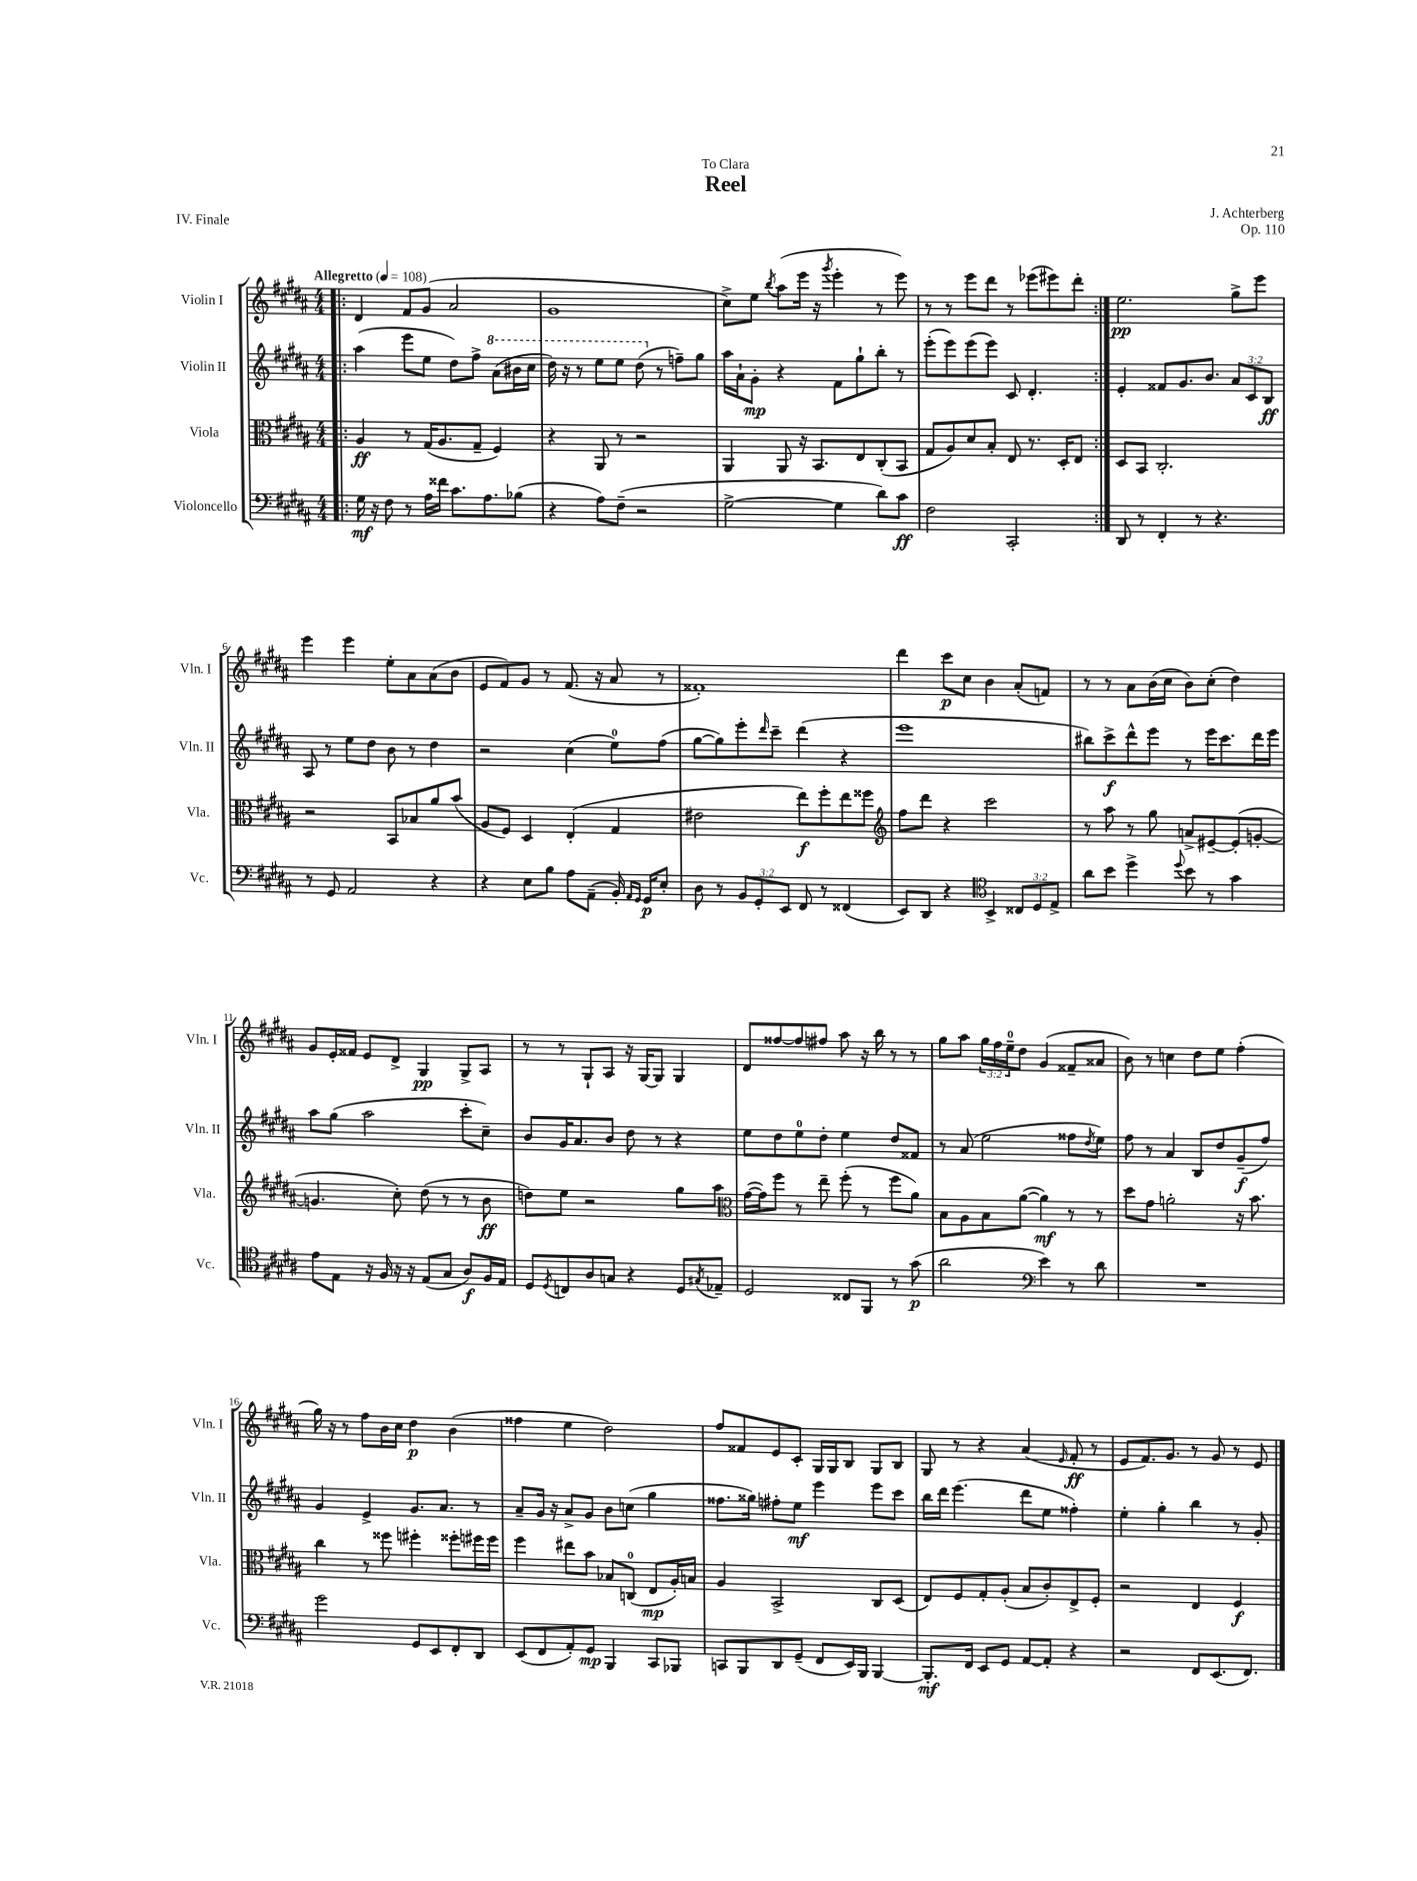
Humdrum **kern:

**kern	**dynam	**kern	**dynam	**kern	**dynam	**kern	**dynam
*part4	*part4	*part3	*part3	*part2	*part2	*part1	*part1
*staff4	*staff4	*staff3	*staff3	*staff2	*staff2	*staff1	*staff1
*I"Violoncello	*	*I"Viola	*	*I"Violin II	*	*I"Violin I	*
*I'Vc.	*	*I'Vla.	*	*I'Vln. II	*	*I'Vln. I	*
*clefF4	*	*clefC3	*	*clefG2	*	*clefG2	*
*k[f#c#g#d#a#]	*	*k[f#c#g#d#a#]	*	*k[f#c#g#d#a#]	*	*k[f#c#g#d#a#]	*
*M4/4	*	*M4/4	*	*M4/4	*	*M4/4	*
*MM108	*	*MM108	*	*MM108	*	*MM108	*
=1!|:	=1!|:	=1!|:	=1!|:	=1!|:	=1!|:	=1!|:	=1!|:
!	!	!	!	!	!	!LO:TX:a:B:t=Allegretto	!
16G#\	mf	4A#/	ff	(4aa#\	.	4d#/	.
16r	.	.	.	.	.	.	.
8F#\	.	.	.	.	.	.	.
8r	.	8r	.	8eee\L	.	8f#/L	.
16A#\LL	.	(16G#/KL	.	8ee\J	.	(8g#/J	.
16f##X\JJ	.	8.A#/	.	.	.	.	.
8.c#\L	.	.	.	8dd#\L)	.	2a#/	.
.	.	8G#~/J	.	8ff#^\J	.	.	.
8.A#\	.	.	.	.	.	.	.
*	*	*	*	*8va	*	*	*
.	.	4F#/)	.	(8aa#\L	.	.	.
(8B-X\J	.	.	.	16bb#X\L	.	.	.
.	.	.	.	16ccc#\JJ	.	.	.
=2	=2	=2	=2	=2	=2	=2	=2
4r	.	4r	.	16ddd#\)	.	1g#	.
.	.	.	.	16r	.	.	.
.	.	.	.	8r	.	.	.
8A#\L)	.	8AA#/	.	8eee\L	.	.	.
(8F#~\J	.	8r	.	8eee\J	.	.	.
2r	.	2r	.	(8ddd#\	.	.	.
*	*	*	*	*X8va	*	*	*
.	.	.	.	8r	.	.	.
.	.	.	.	8ffn~\L)	.	.	.
.	.	.	.	8gg#\J	.	.	.
=3	=3	=3	=3	=3	=3	=3	=3
[2G#^\	.	4AA#/	.	16aa#\LL	.	8cc#^\L)	.
.	.	.	.	16a#`\J	.	.	.
.	.	.	.	8g#'\J	mp	8ee\J	.
.	.	.	.	.	.	8qbb/	.
.	.	8AA#/	.	4r	.	(8aa#\L	.
.	.	16r	.	.	.	16eee\Jk	.
.	.	8.BB/L	.	.	.	16r	.
.	.	.	.	.	.	8qggg#/	.
4G#\]	.	.	.	8f#\L	.	4eee'\	.
.	.	8E/	.	8gg#`\	.	.	.
8d#\L)	.	(8C#'/	.	8bb'\J	.	8r	.
8c#\J	ff	8BB/J	.	8r	.	8eee\)	.
=4	=4	=4	=4	=4	=4	=4	=4
2F#\	.	8G#/L	.	(8eee'\L	.	8r	.
.	.	8A#/)	.	8eee\)	.	8r	.
.	.	8d#/	.	(8eee\	.	8eee\L	.
.	.	8B'/J	.	8eee\J)	.	8ddd#\J	.
2CC#'/	.	8E/	.	8c#/	.	8r	.
.	.	8.r	.	4.d#'/	.	(8eee-X\L	.
.	.	.	.	.	.	8eee#X\)	.
.	.	16D#'/KL	.	.	.	.	.
.	.	8E/J	.	.	.	8ddd#'\J	.
=5:|!	=5:|!	=5:|!	=5:|!	=5:|!	=5:|!	=5:|!	=5:|!
8DD#/	.	8D#/L	.	4e'/	.	2.ee\	pp
8r	.	8BB/J	.	.	.	.	.
4FF#'/	.	2.C#'/	.	8f##X/L	.	.	.
.	.	.	.	8.g#/	.	.	.
8r	.	.	.	.	.	.	.
.	.	.	.	8.b/J	.	.	.
4.r	.	.	.	.	.	.	.
.	.	.	.	12a#/L	.	8gg#^\L	.
.	.	.	.	12c#/	.	.	.
.	.	.	.	.	.	8eee\J	.
.	.	.	.	12B/J	ff	.	.
!!LO:LB:g=z
=6	=6	=6	=6	=6	=6	=6	=6
8r	.	2r	.	8A#/	.	4eee\	.
8GG#/	.	.	.	8r	.	.	.
2AA#/	.	.	.	8ee\L	.	4eee\	.
.	.	.	.	8dd#\J	.	.	.
.	.	8BB/L	.	8b\	.	8ee'\L	.
.	.	8B-X/	.	8r	.	8a#\	.
4r	.	8a#/	.	4dd#\	.	(8a#\	.
.	.	(8b/J	.	.	.	8b\J	.
=7	=7	=7	=7	=7	=7	=7	=7
4r	.	8A#/L	.	2r	.	8e/L	.
.	.	8F#/J)	.	.	.	8f#/)	.
8E\L	.	4D#/	.	.	.	8g#/J	.
8B\J	.	.	.	.	.	8r	.
8A#\L	.	(4E'/	.	(4cc#\	.	(8.f#/	.
(8AA#~\J	.	.	.	.	.	.	.
.	.	.	.	.	.	16r	.
16BB'/)	.	4G#/	.	8ee\L)	.	8a#/	.
16qqAA#/LL	.	.	.	.	.	.	.
16qqGG#/JJ	.	.	.	.	.	.	.
16GG#/KL	p	.	.	.	.	.	.
8E'/J	.	.	.	(8ff#\J	.	8r	.
=8	=8	=8	=8	=8	=8	=8	=8
8D#\	.	2e#X\	.	[8gg#\L	.	1f##X')	.
8r	.	.	.	8gg#\])	.	.	.
12BB/L	.	.	.	8eee'\	.	.	.
12GG#'/	.	.	.	.	.	.	.
.	.	.	.	16qqddd#/	.	.	.
.	.	.	.	8ccc#~\J	.	.	.
12EE/J	.	.	.	.	.	.	.
8FF#/	.	8ee\L)	f	(4ddd#\	.	.	.
8r	.	8ff#'\	.	.	.	.	.
(4FF##X/	.	8ee\	.	4r	.	.	.
.	.	8ff##X\J	.	.	.	.	.
=9	=9	=9	=9	=9	=9	=9	=9
*	*	*clefG2	*	*	*	*	*
8EE/L)	.	8ff#\L	.	1eee	.	4ddd#\	.
8DD#/J	.	8ddd#\J	.	.	.	.	.
4r	.	4r	.	.	.	8ccc#\L	p
.	.	.	.	.	.	8cc#\J	.
*clefC4	*	*	*	*	*	*	*
4BB^/	.	2ccc#\	.	.	.	4b\	.
12C##X/L	.	.	.	.	.	(8a#'/L	.
12D#/	.	.	.	.	.	.	.
.	.	.	.	.	.	8fn/J)	.
12E^/J	.	.	.	.	.	.	.
=10	=10	=10	=10	=10	=10	=10	=10
8a#\L	.	8r	.	8bb#X\L)	.	8r	.
8b\J	.	8aa#\	.	8ccc#^\	f	8r	.
4dd#^\	.	8r	.	8ddd#^^\	.	8a#\L	.
.	.	8gg#\	.	8eee\J	.	(16b\L	.
.	.	.	.	.	.	16cc#\JJ	.
8qqdd#/	.	.	.	.	.	.	.
8b\	.	8an^/L	.	8r	.	8b\L)	.
8r	.	[8e#X~/	.	16eee\KL	.	(8cc#'\J	.
.	.	.	.	8.ccc#\	.	.	.
4g#\	.	(8e#'/]	.	.	.	4dd#\)	.
.	.	[8gn'/J	.	16ddd#\L	.	.	.
.	.	.	.	16eee\JJ	.	.	.
!!LO:LB:g=z
=11	=11	=11	=11	=11	=11	=11	=11
8e\L	.	4.gn/]	.	8aa#\L	.	8g#/L	.
8E\J	.	.	.	(8gg#\J	.	16e'/L	.
.	.	.	.	.	.	16f##X/JJ	.
16r	.	.	.	2aa#\	.	8e/L	.
16F#/	.	.	.	.	.	.	.
16r	.	8cc#'\)	.	.	.	8d#^/J	.
16r	.	.	.	.	.	.	.
(8E/L	.	(8dd#\	.	.	.	4G#/	pp
8G#/J	.	8r	.	.	.	.	.
8A#/L)	f	8r	.	8ccc#'\L	.	8G#^/L	.
16F#/L	.	8b\	ff	8cc#~\J)	.	8A#/J	.
16E/JJ	.	.	.	.	.	.	.
=12	=12	=12	=12	=12	=12	=12	=12
8D#/L	.	8ddn\L)	.	8b/L	.	8r	.
8qD#/	.	.	.	.	.	.	.
8Cn/	.	8ee\J	.	16g#/K	.	8r	.
.	.	.	.	8.a#/	.	.	.
8A#/	.	2r	.	.	.	8G#`/L	.
8Gn/J	.	.	.	8b/J	.	8A#/J	.
4r	.	.	.	8dd#\	.	16r	.
.	.	.	.	.	.	[16G#/KL	.
.	.	.	.	8r	.	8G#/J]	.
8D#/L	.	8gg#\L	.	4r	.	4G#/	.
8qG#X/	.	.	.	.	.	.	.
8E-X~/J	.	8aa#\J	.	.	.	.	.
=13	=13	=13	=13	=13	=13	=13	=13
*	*	*clefC3	*	*	*	*	*
2D#/	.	([16g#\LL	.	8ee\L	.	8d#/L	.
.	.	16g#\J])	.	.	.	.	.
.	.	8ff#\J	.	8dd#\	.	[8ff##X/	.
.	.	8r	.	8ee\	.	8ff##/]	.
.	.	8ee~\	.	8dd#'\J	.	8ff#X/J	.
8C##X/L	.	(8ff#'\	.	4ee\	.	8aa#\	.
8FF#/J	.	8r	.	.	.	16r	.
.	.	.	.	.	.	16bb\	.
8r	.	8ff#\L	.	8dd#/L	.	8r	.
(8g#\	p	8a#\J)	.	8f##X/J	.	8r	.
=14	=14	=14	=14	=14	=14	=14	=14
2a#\	.	8B\L	.	8r	.	8gg#\L	.
.	.	8A#\	.	(8a#/	.	8aa#\J	.
.	.	8B\	.	2ee\	.	24gg#\LL	.
.	.	.	.	.	.	24ff#\	.
.	.	.	.	.	.	24ee~\J	.
.	.	([8a#\J	.	.	.	8dd#\J	.
*clefF4	*	*	*	*	*	*	*
4e\)	.	4a#\])	mf	.	.	(4g#/	.
8r	.	8r	.	8ff##X\L	.	8f##X~/L	.
.	.	.	.	8qdd#/	.	.	.
8d#\	.	8r	.	8ee\J)	.	8a##X/J	.
=15	=15	=15	=15	=15	=15	=15	=15
1r	.	8dd#\L	.	8ff#\	.	8b\)	.
.	.	8g#\J	.	8r	.	8r	.
.	.	2an'\	.	4a#/	.	4ccn\	.
.	.	.	.	8B/L	.	8dd#\L	.
.	.	.	.	8dd#/	.	8ee\J	.
.	.	16r	.	(8g#~/	f	(4ff#'\	.
.	.	8.b\	.	.	.	.	.
.	.	.	.	8ff#/J)	.	.	.
!!LO:LB:g=z
=16	=16	=16	=16	=16	=16	=16	=16
2g#\	.	4cc#\	.	4g#/	.	16gg#\)	.
.	.	.	.	.	.	16r	.
.	.	.	.	.	.	8r	.
.	.	8r	.	4e^/	.	8ff#\L	.
.	.	8ff##X\	.	.	.	16b\L	.
.	.	.	.	.	.	16cc#\JJ	.
8GG#/L	.	4ff#X'\	.	8.g#/L	.	4dd#\	p
8EE/	.	.	.	.	.	.	.
.	.	.	.	8.a#/J	.	.	.
8FF#'/	.	8ff##X'\L	.	.	.	(4b\	.
8DD#/J	.	16ff#X\L	.	8r	.	.	.
.	.	16ff#\JJ	.	.	.	.	.
=17	=17	=17	=17	=17	=17	=17	=17
(8EE/L	.	4ff#\	.	8a#~/L	.	4ff##X\	.
8FF#/	.	.	.	16g#/Jk	.	.	.
.	.	.	.	16r	.	.	.
8AA#'/)	.	8ee#X\L	.	8a#^/L	.	4ee\	.
8GG#/J	mp	8b\J	.	8g#/J	.	.	.
4BBB/	.	8B-X/L	.	8b\L	.	2dd#\)	.
.	.	(8Cn/J	.	(8ccn\J	.	.	.
8CC#/L	.	8E/L	mp	4gg#\	.	.	.
8BBB-X/J	.	16A#'/L)	.	.	.	.	.
.	.	16Bn/JJ	.	.	.	.	.
=18	=18	=18	=18	=18	=18	=18	=18
8CCn/L	.	4A#/	.	8.ff##X\L	.	8ff#/L	.
8BBB/	.	.	.	.	.	8f##X/	.
.	.	.	.	16gg##X\Jk)	.	.	.
8DD#/	.	2BB^/	.	8ff#X'\L	.	8e/	.
(8GG#~/J	.	.	.	8ee\J	mf	8c#'/J	.
8FF#/L	.	.	.	4eee\	.	16G#/LL	.
.	.	.	.	.	.	16G#/J	.
16EE/L)	.	.	.	.	.	8B/J	.
16BBB/JJ	.	.	.	.	.	.	.
[4BBB/	.	8C#/L	.	8eee\L	.	8G#/L	.
.	.	(8D#/J	.	8ccc#\J	.	8B/J	.
=19	=19	=19	=19	=19	=19	=19	=19
8.BBB'/L]	mf	8E/L)	.	16bb\LL	.	8G#/	.
.	.	.	.	16ddd#\JJ	.	.	.
.	.	8F#/	.	(4.eee\	.	8r	.
16FF#/Jk	.	.	.	.	.	.	.
8EE/L	.	8G#'/	.	.	.	4r	.
8GG#/J	.	(8A#'/J	.	.	.	.	.
[8AA#/L	.	8B/L	.	8ddd#\L	.	(4a#/	.
8AA#'/J]	.	8c#'/)	.	8ee\J	.	.	.
.	.	.	.	.	.	16qqe/	.
4r	.	8E^/	.	4ff##X'\)	.	8f#'/	ff
.	.	8F#'/J	.	.	.	8r	.
=20	=20	=20	=20	=20	=20	=20	=20
2r	.	2r	.	4ee'\	.	8e/L	.
.	.	.	.	.	.	8.f#/)	.
.	.	.	.	4gg#'\	.	.	.
.	.	.	.	.	.	8.g#/J	.
8FF#/L	.	4E/	.	4bb\	.	8r	.
(8.EE/	.	.	.	.	.	8g#/	.
.	.	4F#/	f	8r	.	8r	.
8.FF#/J)	.	.	.	.	.	.	.
.	.	.	.	8g#'/	.	8e/	.
==	==	==	==	==	==	==	==
*-	*-	*-	*-	*-	*-	*-	*-
